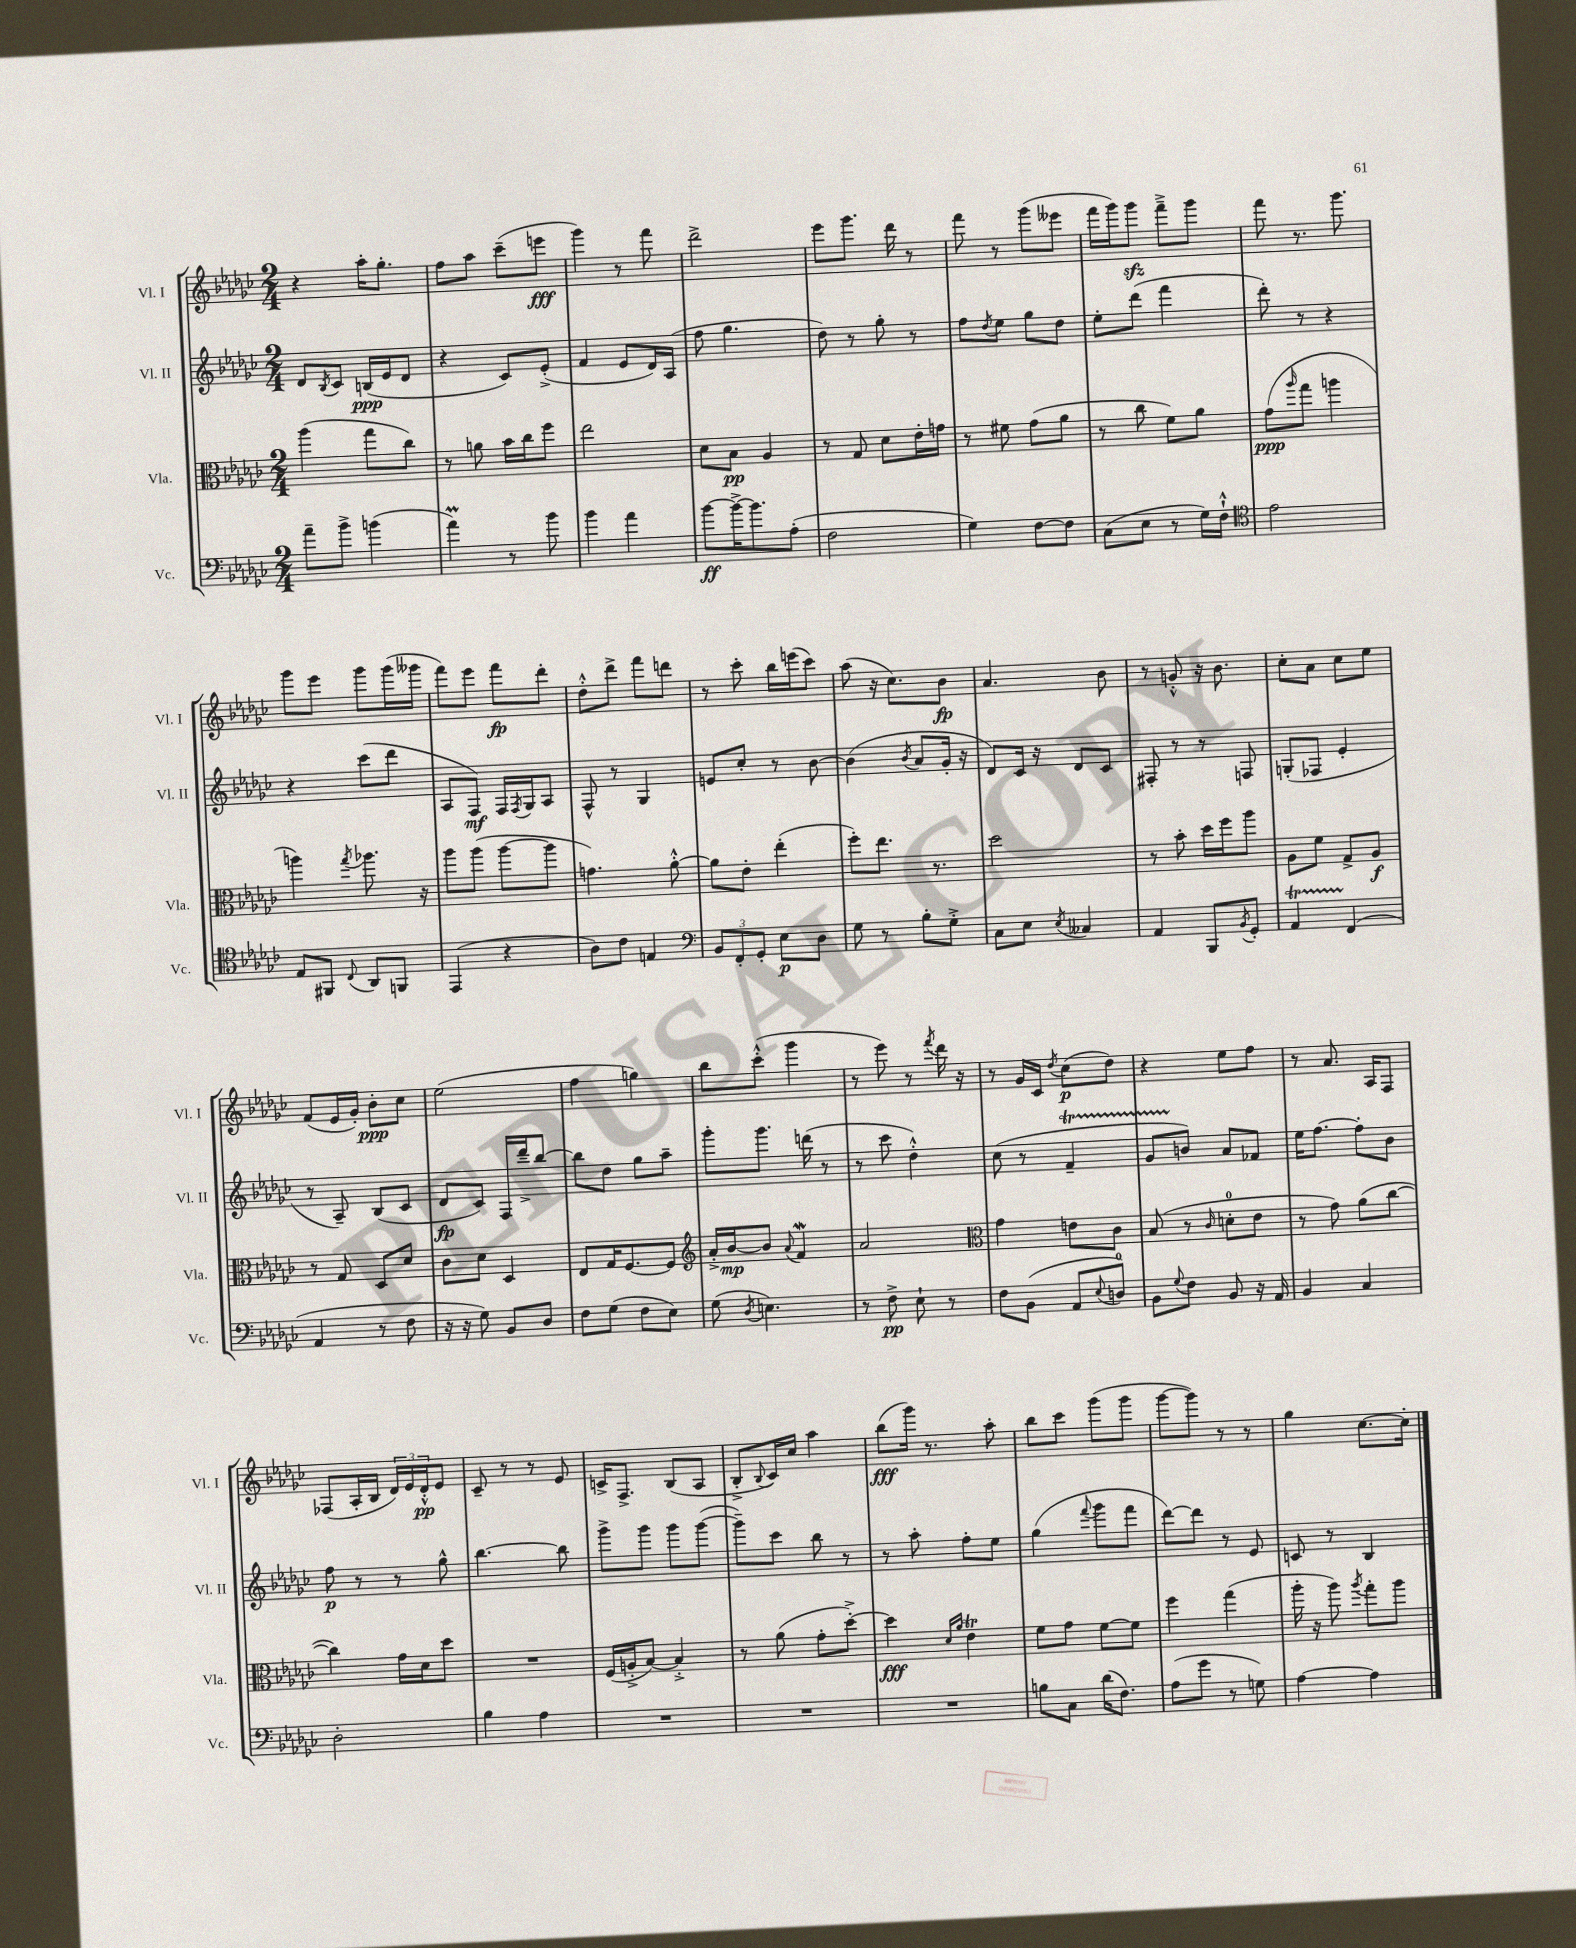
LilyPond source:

<<
\new StaffGroup <<
\new Staff = "s0" \with { instrumentName = "Vl. I" shortInstrumentName = "Vl. I" } {
    \clef treble \key ges \major \numericTimeSignature \time 2/4
    r4 aes''16-. ges''8.-. |
    f''8 aes''8 ces'''8--( e'''8\fff |
    ges'''4) r8 f'''8 |
    des'''2-> |
    ees'''8 ges'''8. des'''16 r8 |
    f'''8 r8 ges'''8( eeses'''8 |
    f'''16 ges'''16) ges'''8\sfz f'''8---> ges'''8 |
    f'''8 r8. ges'''8. |
    ges'''8 ees'''8 ges'''8 ges'''16( geses'''16 |
    f'''8) ees'''8 f'''8\fp des'''8-. |
    des''8-.-^ des'''8-> f'''8 d'''8 |
    r8 ces'''8-. bes''16 e'''16( ces'''8) |
    aes''8( r16 ces''8.) bes'8\fp |
    aes'4. bes'8 |
    r8 g'8-.-^ r16 bes'8. |
    ces''8-. aes'8 ces''8 ees''8 |
    f'8( ees'16 ges'16-.) bes'8-.\ppp ces''8 |
    ees''2( |
    f''4 g''4) |
    bes''8 ces'''8-.-^( ges'''4 |
    r8 ees'''8) r8 \acciaccatura { f'''8 } des'''16 r16 |
    r8 ges'16 ces'16 \acciaccatura { des''8 } ces''8\p( des''8) |
    r4 ees''8 f''8 |
    r8 aes'8. aes16 f8 |
    fes8( aes16-. bes16 \tuplet 3/2 { des'16) ees'16 des'16-.-^\pp } ees'8 |
    ces'8-- r8 r8 ees'8 |
    c'16-> f8.-> bes8( aes8 |
    bes8-.-> \appoggiatura { bes8 } ces'16) ces''16 aes''4 |
    bes''8\fff( ges'''16) r8. aes''8-. |
    bes''8 ces'''8 ges'''8( ges'''8 |
    ges'''8~ ges'''8) r8 r8 |
    ges''4 ces''8.~ ces''16-. \bar "|." |
}
\new Staff = "s1" \with { instrumentName = "Vl. II" shortInstrumentName = "Vl. II" } {
    \clef treble \key ges \major \numericTimeSignature \time 2/4
    des'8 \acciaccatura { bes8 } ces'8 b16\ppp( ees'16 des'8 |
    r4 ces'8) ees'8-.->( |
    f'4 ees'8 des'16) aes16( |
    f''8 ges''4. |
    des''8) r8 ges''8-. r8 |
    f''8 \acciaccatura { des''8 } ees''8 ges''8 des''8 |
    ees''8-. des'''8( f'''4 |
    des'''8-.) r8 r4 |
    r4 ces'''8( des'''8 |
    aes8 f8\mf) f16 \acciaccatura { f8 } ges16 aes8 |
    f8-^ r8 ges4 |
    e'8 ces''8-. r8 bes'8~ |
    bes'4( \acciaccatura { bes'8 } aes'8 ges'16-. r16 |
    des'8) ces'16 r16 des'8 ces'8 |
    fis8-. r8 r8 f8 |
    g8-.( fes8 ees'4-. |
    r8 aes8--) bes8( ces'8 |
    des'8\fp ces'8) f16 des'''16---> bes''8~ |
    bes''8 des''8 ges''8 aes''8-- |
    ges'''8-. ges'''8. d'''16( r8 |
    r8 ces'''8 des''4-.-^) |
    ces''8( r8 f'4--\startTrillSpan |
    ges'8 b'8\stopTrillSpan) aes'8 fes'8 |
    ees''16 f''8.~ f''8-. bes'8 |
    f''8\p r8 r8 ges''8-^ |
    bes''4.~ bes''8 |
    ges'''8-> ges'''8 ges'''8 ges'''8~( |
    ges'''8--) ces'''8 bes''8 r8 |
    r8 aes''8-. f''8-. ees''8 |
    ges''4( \appoggiatura { f'''8 } ges'''8 f'''8 |
    des'''8~) des'''8 r8 ees'8 |
    c'8 r8 bes4 \bar "|." |
}
\new Staff = "s2" \with { instrumentName = "Vla." shortInstrumentName = "Vla." } {
    \clef alto \key ges \major \numericTimeSignature \time 2/4
    aes''4( ges''8 ces''8) |
    r8 a'8 bes'16 ces''16 f''8 |
    ees''2 |
    des'8 bes8\pp aes4 |
    r8 ges8 des'8 ees'16-. g'16 |
    r8 fis'8 ges'8( aes'8 |
    r8 ces''8 f'8) aes'8 |
    ges'8\ppp( \grace { aes''16 } ges''8 a''4 |
    a''4) \acciaccatura { ges''8 } aes''8. r16 |
    aes''8 aes''8( aes''8~ aes''8 |
    g'4.) aes'8~-.-^ |
    aes'8 ees'8-. ees''4-.( |
    f''8-.) ees''8. r8. |
    des''2 |
    r8 bes'8-. des''16 f''16 aes''8 |
    aes8 f'8 ges8-> aes8\f |
    r8 ges8 des8 des'8 |
    ces'8 des'8 des4 |
    ees8 ges16 f8.~ f8 |
    \clef treble aes'16-.-> bes'16~\mp bes'8 \appoggiatura { aes'8 } f'4\mordent |
    aes'2 |
    \clef alto ges'4 e'8 ces'8 |
    bes8( r8 \grace { ces'16 } d'8-0-. ees'8 |
    r8 ges'8) aes'8( ces''8~ |
    ces''4) ges'16 des'16 des''8 |
    R2 |
    f16( a16-.-> bes8~) bes4-.-> |
    r8 aes'8( ges'8-. des''8~-.->) |
    des''4\fff \grace { des'16 aes'16 } ees'4\trill |
    f'8 ges'8 f'8~ f'8 |
    f''4 ges''4( |
    aes''16-. r16 aes''8) \acciaccatura { aes''8 } ges''8-. aes''8 \bar "|." |
}
\new Staff = "s3" \with { instrumentName = "Vc." shortInstrumentName = "Vc." } {
    \clef bass \key ges \major \numericTimeSignature \time 2/4
    aes'8-- bes'8-> b'4( |
    aes'4\prall) r8 bes'8 |
    bes'4 aes'4 |
    bes'8~\ff bes'16~-> bes'8. aes8-.( |
    f2 |
    ges4) f8~ f8 |
    ces8( ees8 r8 ges16) f16-!-^ |
    \clef tenor ees'2 |
    ees8 fis,8 \appoggiatura { ces8 } aes,8 f,8 |
    ees,4( r4 |
    aes8) ces'8 e4 |
    \clef bass \tuplet 3/2 { bes,8 f,8-. ges,8-. } ees8\p des8 |
    ges8 r8 bes8-. ges8-.-> |
    ces8 ees8 \acciaccatura { ees8 } ceses4 |
    aes,4 bes,,8 \acciaccatura { bes,8 } ges,8-. |
    aes,4\startTrillSpan f,4\stopTrillSpan( |
    aes,4 r8 f8 |
    r16 r16 ges8) bes,8 des8 |
    f8 ges8( f8 ees8) |
    ges8( \acciaccatura { des8 } e4.) |
    r8 f8->\pp ees8-! r8 |
    f8 bes,8( aes,8 \appoggiatura { ees8 } d8-0) |
    bes,8 \appoggiatura { ges8 } f8 bes,8 r16 aes,16 |
    bes,4 ces4 |
    des2-. |
    bes4 aes4 |
    R2 |
    R2 |
    R2 |
    b8 ces8 des'16( f8.) |
    aes8( ges'8 r8 g8) |
    aes4~ aes4 \bar "|." |
}
>>
>>
\layout { \context { \Score \remove "Bar_number_engraver" } }
